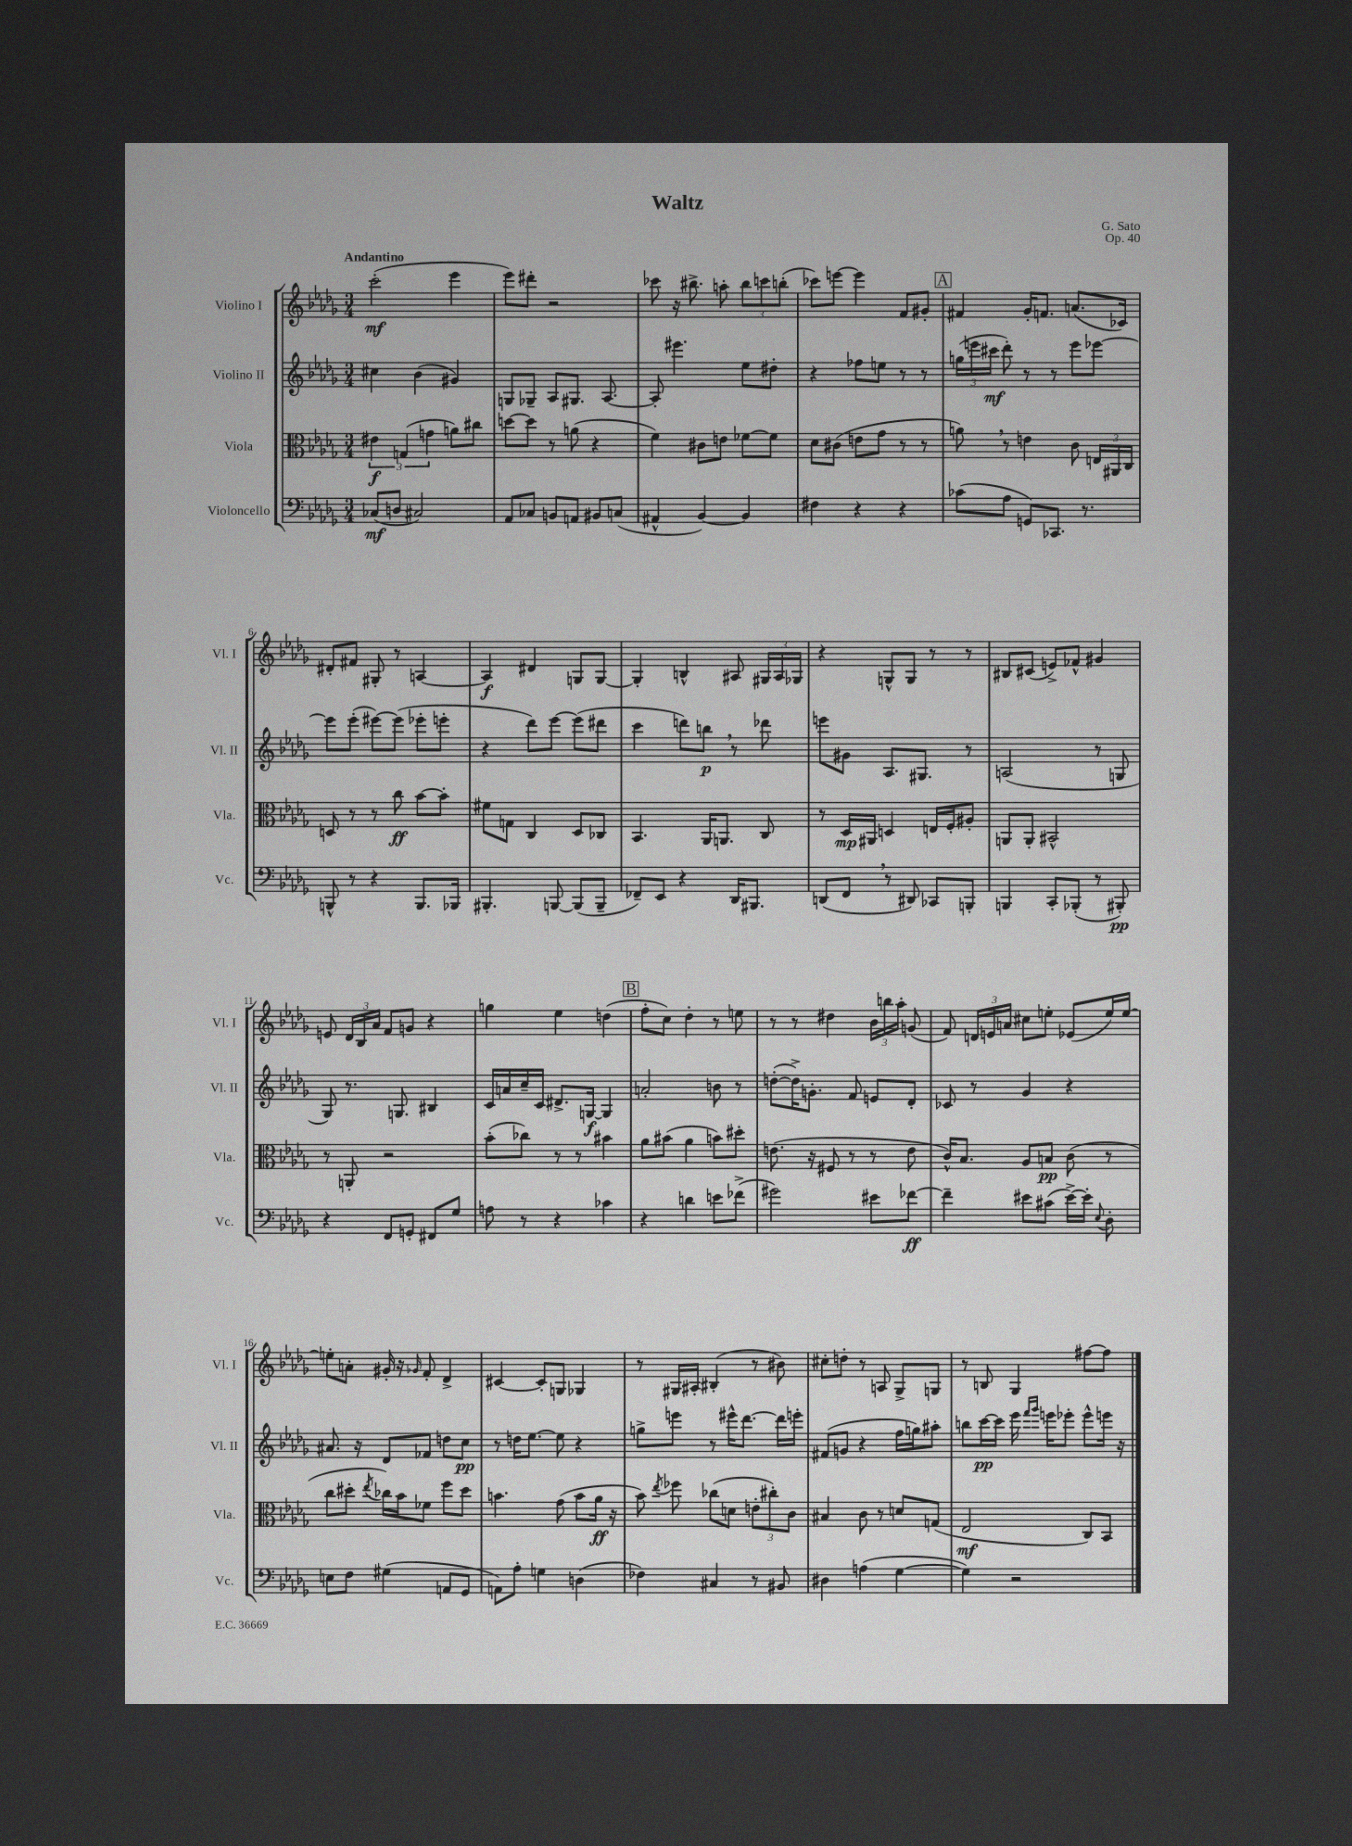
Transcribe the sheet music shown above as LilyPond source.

\header { title = "Waltz" composer = "G. Sato" opus = "Op. 40" }
<<
\new StaffGroup <<
\new Staff = "s0" \with { instrumentName = "Violino I" shortInstrumentName = "Vl. I" } {
    \clef treble \key des \major \numericTimeSignature \time 3/4 \tempo "Andantino"
    \autoBeamOff c'''2-.\mf( ees'''4 |
    ees'''8[) dis'''8]-. r2 |
    ces'''8 r16 bis''8.-> a''8-. \tuplet 3/2 { bis''8[ c'''8 b''8]-.( } |
    ces'''8[) e'''8]~ e'''4 f'8[ gis'8]-. |
    \mark \markup { \box "A" } fis'4 ges'16[-. f'8.] a'8.[( ces'16]) |
    dis'8[-. fis'8] gis8-. r8 a4~ |
    a4\f dis'4 g8[ g8]~ |
    g4-. b4-^ ais8 \tuplet 3/2 { gis16[ ais16 ges16] } |
    r4 g8[-^ g8] r8 r8 |
    bis8[ cis'8]( e'8[->) fes'8]-^ gis'4 |
    e'8 \tuplet 3/2 { des'16[ bes16 aes'16] } f'8[ g'8] r4 |
    g''4 ees''4 d''4( |
    \mark \markup { \box "B" } f''8[-. c''8]) des''4-. r8 e''8 |
    r8 r8 dis''4 \tuplet 3/2 { bes'16[ b''16 aes''16]-. } g'8( |
    f'8) \tuplet 3/2 { d'16[ e'16 a'16] } cis''8[ e''8]-. ees'8[( e''16) e''16]~ |
    e''8[-. a'8]-. gis'16-. r16 \grace { ges'16 } f'8-. des'4-> |
    cis'4~ cis'8[-. g8] ges4 |
    r8 gis16[ ais16]-. bis4-.( r8 bis'8) |
    cis''8[-. d''8]-. r8 a8 ges8[-> g8] |
    r8 b8 ges4 fis''8[~ fis''8] \bar "|." |
}
\new Staff = "s1" \with { instrumentName = "Violino II" shortInstrumentName = "Vl. II" } {
    \clef treble \key des \major \numericTimeSignature \time 3/4
    \autoBeamOff cis''4 bes'4( gis'4) |
    g8[ ges8]-- aes8[ gis8.] aes8.~ |
    aes8-. eis'''4. ees''8[ dis''8]-. |
    r4 fes''8[ e''8] r8 r8 |
    \mark \markup { \box "A" } \tuplet 3/2 { g''16[( e'''16 cis'''16]\mf } des'''8-.) r8 r8 e'''8[ ees'''8]~ |
    ees'''8[ ees'''8]-.( eis'''8[~) eis'''8]( ees'''8[-. e'''8]-. |
    r4 des'''8[) ees'''8]~ ees'''8[( dis'''8] |
    c'''4 d'''8[) b''8]\p \breathe r8 des'''8 |
    e'''8[ gis'8] aes8.[ gis8.] r8 |
    a2( r8 g8 |
    ges8) r8. g8. bis4 |
    c'16[ a'16 c''16-- c'16] dis'8.[-> g16]~\f g4 |
    \mark \markup { \box "B" } a'2-. b'8 r8 |
    d''8[~-.( d''16->) g'8.]-. f'8 e'8[ des'8]-. |
    ces'8 r8 ges'4 r4 |
    ais'8. r16 des'8[ fes'8] d''8[ c''8]\pp |
    r8 d''16[ ees''8.]~ ees''8 r4 |
    g''8[-> e'''8] r8 eis'''16[-^ des'''8.]~ des'''16[ e'''16]-. |
    fis'8[( g'8] r4 f''16[ g''16) ais''8]-. |
    b''8[ c'''16~\pp c'''16] ees'''16 \grace { f'''16[ ges'''16] } e'''16[ ees'''8]-. ees'''8[-^ e'''16] r16 \bar "|." |
}
\new Staff = "s2" \with { instrumentName = "Viola" shortInstrumentName = "Vla." } {
    \clef alto \key des \major \numericTimeSignature \time 3/4
    \autoBeamOff \tuplet 3/2 { eis'4\f g4( g'4 } a'8[) cis''8] |
    d''8[~ d''8] r8 a'8( r4 |
    f'4) cis'8[ e'8] fes'8[~ fes'8] |
    des'8[ cis'8]( e'8[ ges'8] r8 r8 |
    \mark \markup { \box "A" } a'8) \breathe r8 e'4 c'8 \tuplet 3/2 { e16[ ais,16 c16] } |
    d8 r8 r8 c''8\ff bes'8[~ bes'8]-. |
    fis'8[ g8] c4 des8[ ces8] |
    bes,4. aes,16[ a,8.] c8 |
    r8 des16[\mp ais,16] d4 e16[ f16-. ais8]-. |
    a,8[ a,8]-. bis,2-^ |
    r8 a,8-. r2 |
    bes'8[-.( ces''8]) r8 r8 bis'4 |
    \mark \markup { \box "B" } aes'8[ bis'8]( aes'4 b'8[) dis''8]-. |
    e'8.( r16 fis8 r8 r8 e'8 |
    c'16[-^) bes8.] aes8[ b8]\pp c'8( r8 |
    c''8[ dis''8]-. \acciaccatura { ees''8 } ces''16[) bes'16 fes'8] f''8[ dis''8] |
    b'4. ges'8( b'8[ aes'16]\ff r16 |
    bes'8) \acciaccatura { ees''8 } fes''8 ces''8[( d'8] \tuplet 3/2 { e'8[-. cis''8-.) c'8] } |
    bis4 c'8 r8 d'8[ g8]( |
    ees2\mf c8[) bes,8] \bar "|." |
}
\new Staff = "s3" \with { instrumentName = "Violoncello" shortInstrumentName = "Vc." } {
    \clef bass \key des \major \numericTimeSignature \time 3/4
    \autoBeamOff ces8[\mf( d8] cis2) |
    aes,8[ ces8] b,8[ a,8] bis,8[ c8]( |
    ais,4-^ bes,4~) bes,4 |
    fis4 r4 r4 |
    \mark \markup { \box "A" } ces'8[( aes8] g,8[) ces,8.] r8. |
    b,,8-^ r8 r4 b,,8.[ bes,,16] |
    bis,,4.-. b,,8~ b,,8[( b,,8]-- |
    fes,8[--) ees,8] r4 des,16[ bis,,8.] |
    d,8[( f,8] \breathe r8 dis,8) ces,8[ b,,8]-. |
    b,,4 c,8[-. bes,,8]-.( r8 bis,,8-.\pp) |
    r4 f,8[ g,8]-. fis,8[ ges8] |
    a8 r8 r4 ces'4 |
    \mark \markup { \box "B" } r4 d'4 e'8[ fes'8]->( |
    gis'2) eis'8[ fes'8]~\ff |
    fes'4-- eis'8[ cis'8]( eis'16[~->) eis'16]-. \appoggiatura { ees8 } des8-. |
    e8[ f8] gis4( a,8[ ges,8] |
    a,8[) aes8]-. g4 d4( |
    fes4) cis4 r8 bis,8 |
    dis4 a4( ges4~ |
    ges4) r2 \bar "|." |
}
>>
>>
